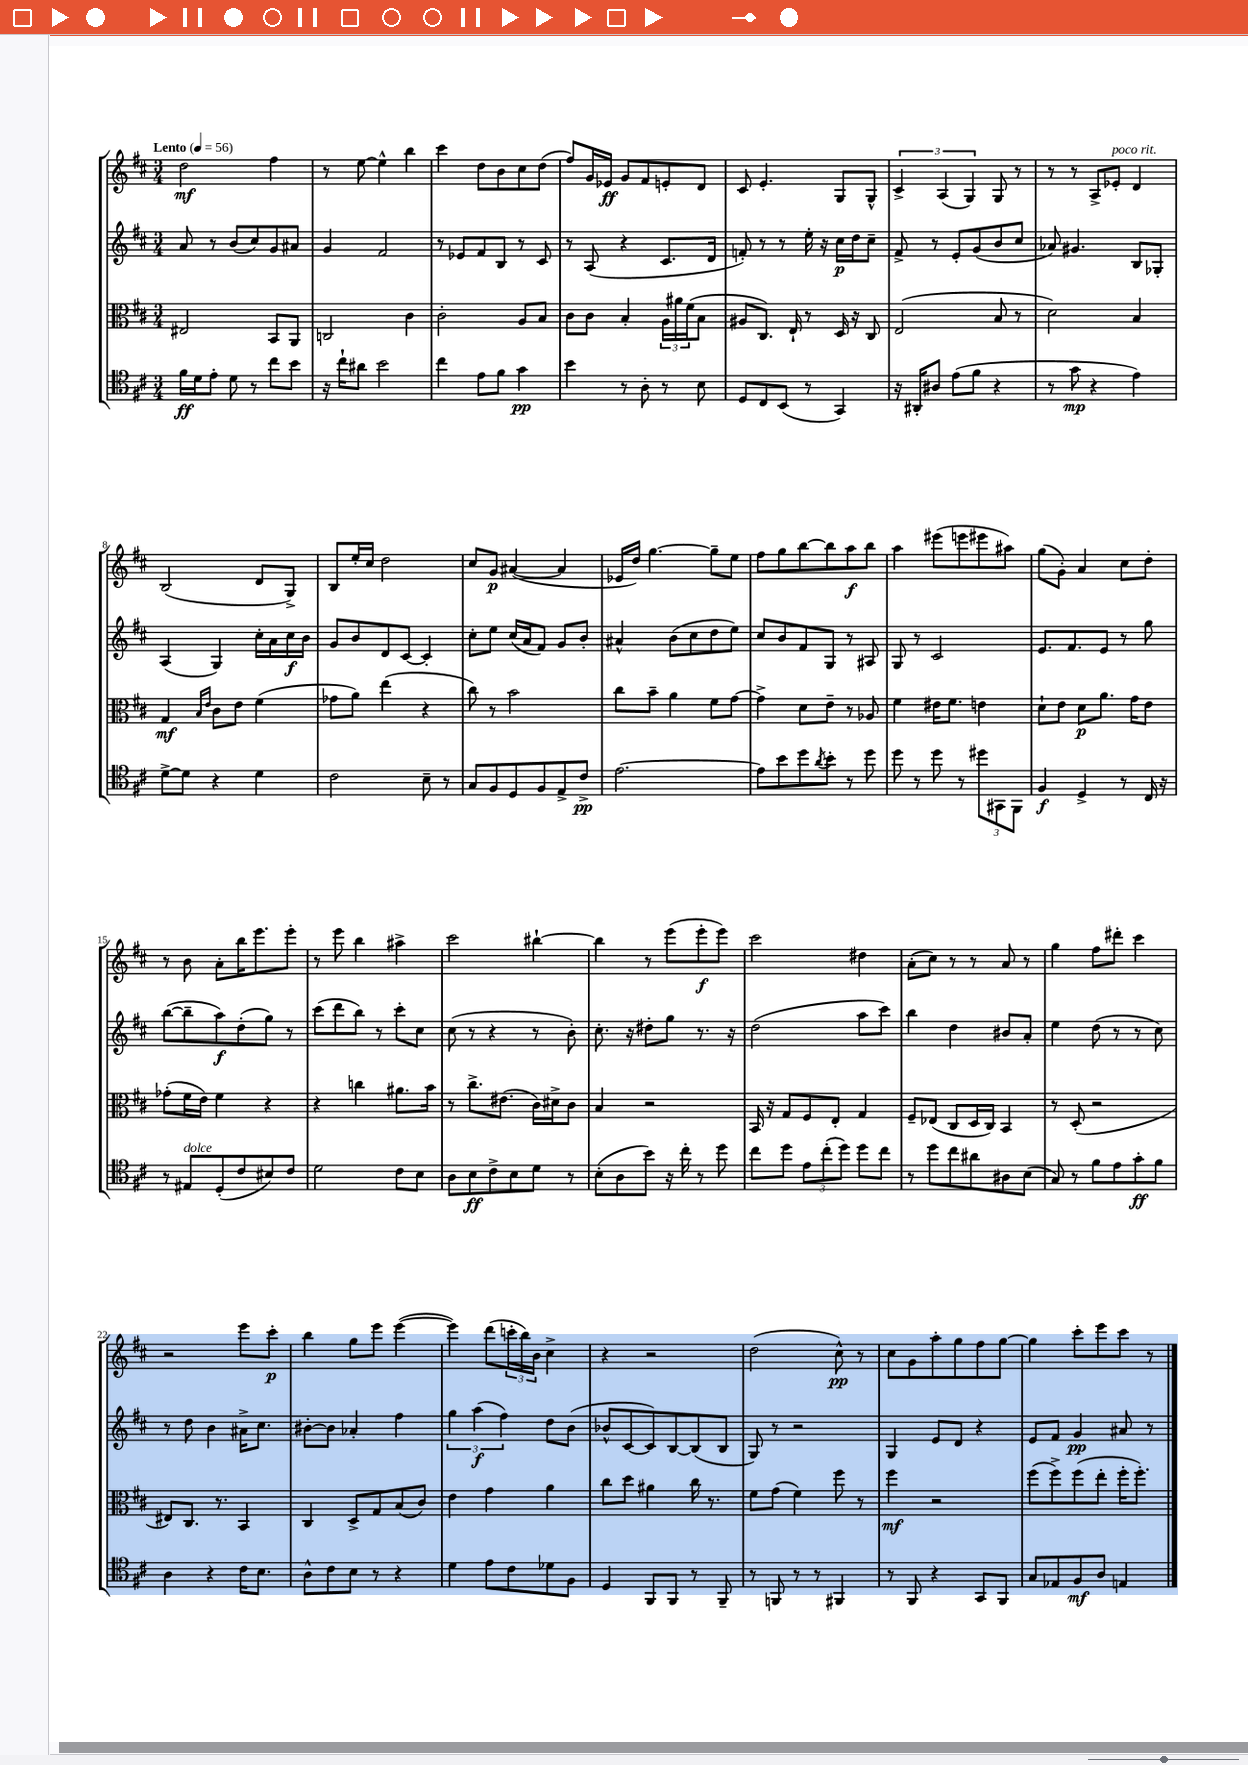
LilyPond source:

<<
\new StaffGroup <<
\new Staff = "s0" {
    \clef treble \key d \major \numericTimeSignature \time 3/4 \tempo "Lento" 4 = 56
    d''2\mf fis''4 |
    r8 e''8~ e''4-^ b''4 |
    cis'''4 d''8 b'8 cis''8 d''8( |
    fis''8) g'16 ees'16\ff g'8 fis'8 e'8-. d'8 |
    cis'8 e'4.-. g8 g8-^ |
    \tuplet 3/2 { cis'4-> a4( g4) } g8 r8 |
    r8 r8 a8-> ees'8-.^\markup { \italic "poco rit." } d'4 |
    b2( d'8 g8->) |
    b8 e''16-. cis''16 d''2 |
    cis''8 g'8\p ais'4~( ais'4 |
    ees'16 d''16) g''4.~ g''8-- e''8 |
    fis''8 g''8 b''8~ b''8 a''8\f b''8 |
    a''4 eis'''8( e'''8 eis'''8 ais''8) |
    g''8( g'8-.) a'4 cis''8 d''8-. |
    r8 b'8 a'8-. b''16 e'''8. e'''8-. |
    r8 e'''8 b''4 ais''4-> |
    cis'''2 bis''4~-! |
    bis''4 r8 e'''8( e'''8-.\f e'''8) |
    cis'''2 dis''4 |
    a'8-.( cis''8) r8 r8 a'8 r8 |
    g''4 fis''8 dis'''8-. cis'''4 |
    r2 e'''8 cis'''8-.\p |
    b''4 g''8 e'''8 e'''4~( |
    e'''4) d'''8( \tuplet 3/2 { c'''16-. b''16) b'16 } cis''4-> |
    r4 r2 |
    d''2( cis''8-^\pp) r8 |
    cis''8 g'8 a''8-. g''8 fis''8 g''8~ |
    g''4 cis'''8-. e'''8 cis'''8 r8 \bar "|." |
}
\new Staff = "s1" {
    \clef treble \key d \major \numericTimeSignature \time 3/4
    a'8 r8 b'8( cis''8) g'8 ais'8 |
    g'4 fis'2 |
    r8 ees'8 fis'8 b8 r8 cis'8 |
    r8 a8( r4 cis'8. d'16 |
    f'8-.) r8 r8 e''16-. r16 cis''16\p d''16 cis''8-- |
    fis'8-> r8 e'8-. g'8( b'8 cis''8 |
    aes'8) gis'4. b8 ges8-. |
    a4( g4) cis''16-. a'16 cis''16\f b'16 |
    g'8 b'8 d'8 cis'8~ cis'4-. |
    cis''8-. e''8 cis''16( a'16 fis'8) g'8 b'8-. |
    ais'4-^ b'8( cis''8 d''8 e''8) |
    cis''8 b'8 fis'8 g8 r8 ais8 |
    g8 r8 cis'2 |
    e'8. fis'8. e'8 r8 g''8 |
    b''8~( b''8-- a''8\f) d''8-.( g''8) r8 |
    cis'''8( d'''8 b''8) r8 cis'''8-. cis''8 |
    cis''8( r8 r4 r8 b'8-.) |
    cis''8.-. r16 dis''8-. g''8 r8. r16 |
    d''2( a''8 cis'''8) |
    b''4 d''4 bis'8 a'8-. |
    e''4 d''8( r8 r8 cis''8) |
    r8 d''8 b'4 ais'16-> cis''8. |
    bis'8~-. bis'8 aes'4-. fis''4 |
    \tuplet 3/2 { g''4 a''4\f( fis''4) } d''8 b'8( |
    bes'8-^ cis'8~ cis'8) b8~ b8( b8 |
    g8) r8 r2 |
    g4 e'8 d'8 r4 |
    e'8 fis'8 g'4\pp ais'8 r8 \bar "|." |
}
\new Staff = "s2" {
    \clef alto \key d \major \numericTimeSignature \time 3/4
    eis2 b,8 a,8 |
    c2 cis'4 |
    cis'2-. a8 b8 |
    cis'8 cis'8 b4-. \tuplet 3/2 { a16 ais'16 fis'16( } b8 |
    ais8 cis8.) e16-! r8 d16 r16 cis8 |
    e2( b8 r8 |
    d'2) b4 |
    g4\mf \grace { b16 e'16 } cis'8 e'8 fis'4( |
    ges'8 a'8) e''4( r4 |
    cis''8) r8 b'2 |
    cis''8 b'8-- a'4 fis'8 g'8~ |
    g'4-> d'8 e'8-- r8 aes8 |
    fis'4 eis'16 fis'8. e'4 |
    d'8-! e'8 d'8\p a'8. g'16 e'8 |
    ges'8-.( fis'16 e'16) fis'4 r4 |
    r4 c''4 ais'8. b'16 |
    r8 cis''8.-> eis'8.( cis'16) dis'16-> cis'8 |
    b4 r2 |
    b,16 r16 g8 fis8 e8-. g4 |
    fis8-- ees8( cis8 d16 cis16) b,4 |
    r8 d8-.( r2 |
    eis8) cis8. r8. b,4 |
    cis4 d8-> g8 b8( cis'8) |
    e'4 g'4 a'4 |
    cis''8 d''8 ais'4 cis''16 r8. |
    fis'8 g'8( fis'4) fis''8 r8 |
    fis''4\mf r2 |
    fis''8( fis''8->) fis''8( e''8-. fis''16-. fis''8.-.) \bar "|." |
}
\new Staff = "s3" {
    \clef tenor \key d \major \numericTimeSignature \time 3/4
    fis'16\ff d'16 e'8-. d'8 r8 cis''8 b'8 |
    r16 cis''16-! ais'8 b'2 |
    cis''4 e'8 fis'8 g'4\pp |
    b'4 r8 a8-. r8 b8 |
    d8 cis8 b,8( r8 g,4) |
    r16 ais,16-. ais8 e'8( fis'8 r4 |
    r8 g'8\mp r4 e'4) |
    d'8~-> d'8 r4 d'4 |
    cis'2 b8-- r8 |
    g8 fis8 d8 fis8 e8-> cis'8->\pp |
    e'2.~ |
    e'8 b'8 d''8 \acciaccatura { a'8 } b'8-. r8 d''8 |
    d''8 r8 d''8 r8 \tuplet 3/2 { dis''8 gis,8 fis,8 } |
    fis4\f d4-> r8 cis16 r16 |
    r8 eis8^\markup { \italic "dolce" } d8-.( cis'8 bis8) cis'8 |
    d'2 cis'8 b8 |
    a8 b8\ff cis'8-> b8 d'8 r8 |
    b8-.( a8 b'8) r16 cis''16-. r8 d''8 |
    cis''8 d''8 \tuplet 3/2 { e'8 cis''8-.( d''8) } d''8 cis''8 |
    r8 d''8 cis''8 ais'8 ais8 b8( |
    g8) r8 fis'8 e'8 g'8-.\ff fis'8 |
    a4 r4 cis'16 b8. |
    a8-^ cis'8 b8 r8 r4 |
    d'4 e'8 cis'8 des'8 fis8 |
    d4 fis,8 fis,8 r8 fis,8-- |
    r8 f,8 r8 r8 fis,4 |
    r8 fis,8 r4 g,8 fis,8 |
    g8 ees8 fis8\mf a8 e4 \bar "|." |
}
>>
>>
